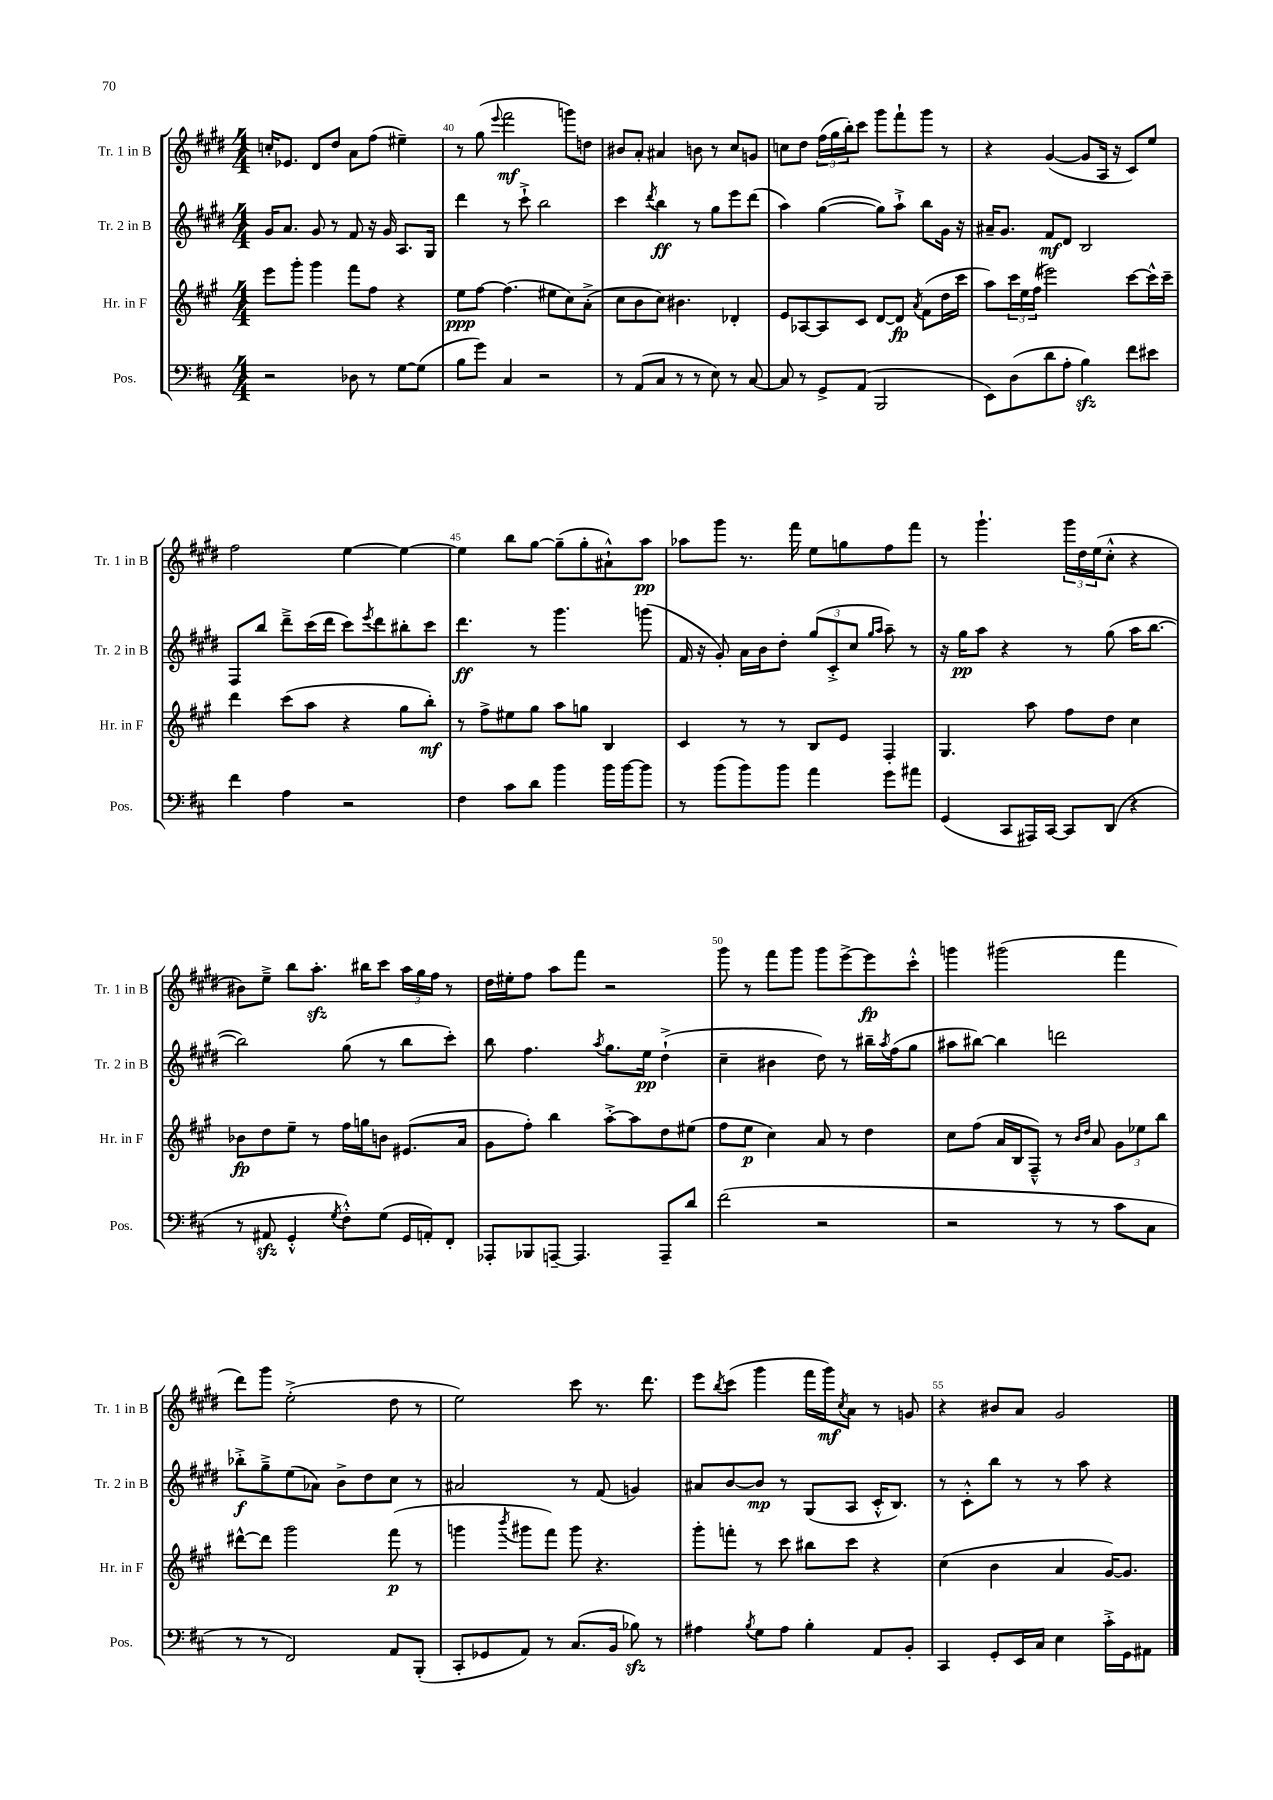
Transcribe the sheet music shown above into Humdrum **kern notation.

**kern	**kern	**kern	**kern
*staff4	*staff3	*staff2	*staff1
*clefF4	*clefG2	*clefG2	*clefG2
*k[f#c#]	*k[f#c#g#]	*k[f#c#g#d#]	*k[f#c#g#d#]
*M4/4	*M4/4	*M4/4	*M4/4
2r	8eee	16g#	16cc'
.	.	8.a	8.e-
.	8ggg#'	.	.
.	4ggg#	8g#	8d#
.	.	8r	8dd#
8D-	8fff#	8f#	8a
8r	8ff#	16r	(8ff#
.	.	16g#	.
[8G	4r	8.A	4ee#~)
(8G]	.	.	.
.	.	16G#	.
=	=	=	=
8B	8ee	4ddd#	8r
8g)	[8ff#	.	(8gg#
.	.	.	8qqeee
4C#	(4.ff#]	8r	2fff#
.	.	8ccc#`^	.
2r	.	2bb	.
.	8ee#	.	.
.	8cc#)	.	8ggg)
.	(8a'^	.	8dd
=	=	=	=
8r	8cc#	4ccc#	8b#
(8AA	8b	.	8a'
.	.	8qddd#	.
8C#	8cc#)	4bb	4a#
8r	4.b#	.	.
8r	.	8r	8b
8E)	.	8gg#	8r
8r	4d-'	8eee	8cc#
[8C#	.	(8ddd#	8g
=	=	=	=
8C#]	8e	4aa)	8cc
8r	[8A-	.	8dd#
8GG^	8A-]	([4gg#	(24ff#
.	.	.	24gg#
.	.	.	24bb')
(8AA	8c#	.	8ccc#
2BBB	[8d	8gg#])	8ggg#
.	8d]	8aa`^	8fff#`
.	8qa	.	.
.	(8f#	8bb	8ggg#
.	16dd	16g#	8r
.	16ccc#	16r	.
=	=	=	=
8EE)	8aa)	16a#~	4r
.	.	8.g#	.
(8D	24ccc#	.	.
.	24ee	.	.
.	(24ff#	.	.
8d	2eee#)	8f#	([4g#
8A'	.	8d#	.
4B)	.	2B	8g#]
.	.	.	16A
.	.	.	16r
8f#	[8ccc#	.	8c#)
8e#	16ccc#^^]	.	8ee
.	16ccc#~	.	.
=	=	=	=
4f#	4ddd	8F#	2ff#
.	.	8bb	.
4A	(8ccc#	8ddd#~^	.
.	8aa	(16ccc#	.
.	.	16ddd#	.
2r	4r	8ccc#)	[4ee
.	.	8qeee	.
.	.	8ddd#	.
.	8gg#	8bb#'	4ee_
.	8bb')	8ccc#	.
=	=	=	=
4F#	8r	4.ddd#	4ee]
.	8ff#^	.	.
8c#	8ee#	.	8bb
8d	8gg#	8r	[8gg#
4b	8aa	4.ggg#	(8gg#~]
.	8gg	.	8gg#'
16b	4B	.	8a#`^^)
[16b	.	.	.
8b]	.	(8ggg	8aa
=	=	=	=
8r	4c#	16f#	8aa-
.	.	16r	.
(8b	.	8g#')	8ggg#
8b)	8r	16a	8.r
.	.	16b	.
8b	8r	8dd#'	.
.	.	.	16fff#
4a	8B	(12gg#	8ee
.	.	12c#'^	.
.	8e	.	8gg
.	.	12cc#	.
.	.	16qqgg#	.
.	.	16qqaa	.
8g	4F#'	8aa~)	8ff#
8a#	.	8r	8fff#
=	=	=	=
(4GG	4.G#	16r	8r
.	.	16gg#	.
.	.	8aa	4.ggg#`
8CC#	.	4r	.
16AAA#)	8aa	.	.
[16CC#	.	.	.
8CC#]	8ff#	8r	24ggg#
.	.	.	24dd#
.	.	.	(24ee
(8DD	8dd	(8gg#	8cc#'^^
4r	4cc#	16aa	4r
.	.	[8.bb	.
=	=	=	=
8r	8b-	2bb])	8b#)
8AA#	8dd	.	8ee~^
4GG'^^	8ee~	.	8bb
.	8r	.	8.aa'
8qG	.	.	.
8F#'^^)	16ff#	(8gg#	.
.	16gg	.	16bb#
(8G	8b	8r	8ccc#
16GG	(8.e#	8bb	24aa
.	.	.	24gg#
16AA')	.	.	.
.	.	.	24ff#
8FF#'	.	8ccc#')	8r
.	16a	.	.
=	=	=	=
8AAA-'	8g#	8bb	16dd#
.	.	.	16ee#'
8BBB-	8ff#')	4.ff#	8ff#
[8AAA~	4bb	.	8aa
4.AAA]	.	.	8fff#
.	.	8qaa	.
.	[8aa'^	8.gg#	2r
.	8aa]	.	.
.	.	16ee	.
8AAA~	8dd	(4dd#`^	.
8d	(8ee#	.	.
=	=	=	=
(2f#	8ff#	4cc#~	8ggg#
.	8ee	.	8r
.	4cc#)	4b#	8fff#
.	.	.	8ggg#
2r	8a	8dd#)	8ggg#
.	8r	8r	[8eee^
.	4dd	16bb#~	8eee]
.	.	8qaa	.
.	.	(16ff#	.
.	.	8gg#	8ccc#'^^
=	=	=	=
2r	8cc#	8aa#	4ggg
.	(8ff#	[8bb#)	.
.	16a	4bb#]	(2ggg#
.	16B	.	.
.	8F#~^^)	.	.
8r	8r	2ddd	.
.	16qqb	.	.
.	16qqdd	.	.
8r	8a	.	.
8c#	12g#	.	4fff#
.	12ee-	.	.
8C#	.	.	.
.	12bb	.	.
=	=	=	=
8r	[8ddd#^^	8bb-'^	8ddd#)
8r	8ddd#]	8gg#~^	8ggg#
2FF#)	2ggg#	(8ee	(2ee'^
.	.	8a-)	.
.	.	8b^	.
.	.	8dd#	.
8AA	(8fff#	8cc#	8dd#
(8BBB'	8r	8r	8r
=	=	=	=
8CC#'	4ggg	2a#	2ee)
8GG-	.	.	.
.	8qbbb	.	.
8AA)	8ggg#	.	.
8r	8fff#)	.	.
(8.C#	8ggg#	8r	8ccc#
.	4.r	(8f#	8.r
16BB	.	.	.
8B-)	.	4g)	.
.	.	.	8.ddd#
8r	.	.	.
=	=	=	=
4A#	8ggg#'	8a#	8eee
.	.	.	8qbb
.	8fff'	[8b	(8ccc#
8qB	.	.	.
8G	8r	8b]	4ggg#
8A#	8ccc#	8r	.
4B'	8bb#	(8G#	16fff#
.	.	.	16ggg#)
.	.	.	8qcc#
.	8ccc#	8A	8a
8AA	4r	16c#'^^	8r
.	.	8.B)	.
8BB'	.	.	8g
=	=	=	=
4CC#	(4cc#	8r	4r
.	.	8c#'^^	.
8GG'	4b	8bb	8b#
16EE	.	8r	8a
16C#	.	.	.
4E	4a	8r	2g#
.	.	8aa	.
16c#'^	[16g#)	4r	.
16GG	8.g#]	.	.
8AA#	.	.	.
==	==	==	==
*-	*-	*-	*-
